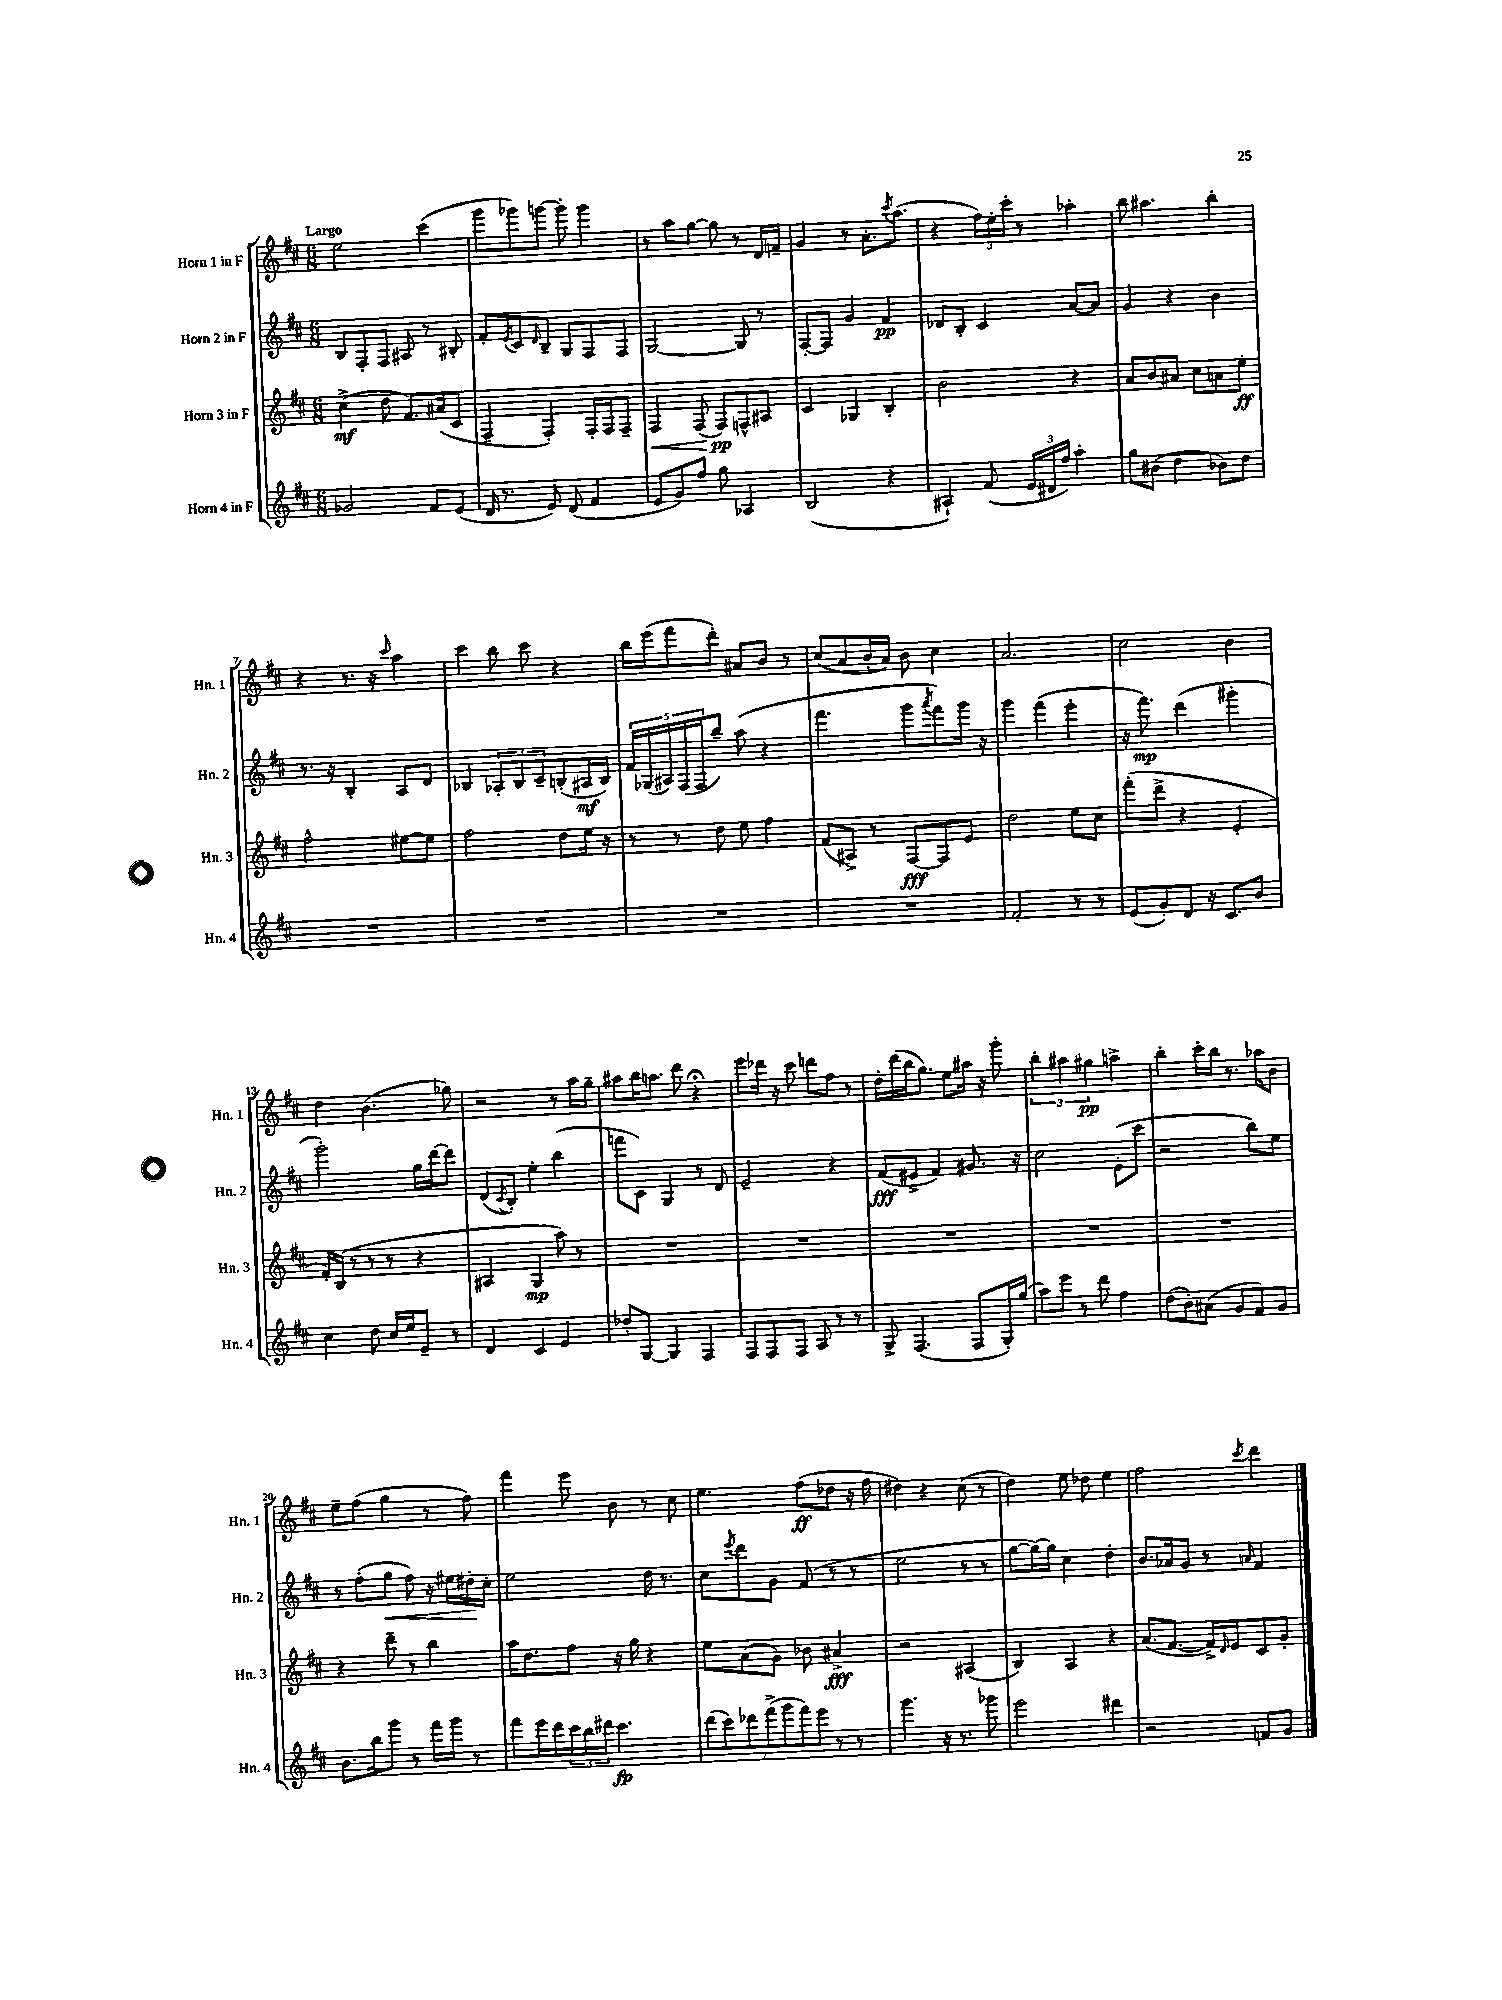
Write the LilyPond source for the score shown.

<<
\new StaffGroup <<
\new Staff = "s0" \with { instrumentName = "Horn 1 in F" shortInstrumentName = "Hn. 1" } {
    \clef treble \key d \major \numericTimeSignature \time 6/8 \tempo "Largo"
    e''2 cis'''4( |
    g'''8 ges'''8) g'''8~ g'''8-. g'''4 |
    r8 a''8 g''8~ g''8 r8 d'16 f'16-- |
    g'4 r8 a'8.-. \acciaccatura { cis'''8 } a''8.( |
    r4 \tuplet 3/2 { fis''16) e''16-. cis'''16-. } r8 aes''4-. |
    b''8 ais''4. b''4-. |
    r4 r8. r16 \grace { cis'''16 } a''4 |
    cis'''4 b''8 cis'''8 r4 |
    b''16 e'''16( fis'''8 d'''8-.) ais'8 b'8 r8 |
    cis''8( a'8 b'16-. a'16) b'8 cis''4 |
    a'2. |
    cis''2 b'4 |
    d''4 b'4.( ges''8) |
    r2 r8 a''16 g''16-- |
    ais''8 b''16 a''8. d'''8 r4\fermata |
    e'''8 des'''16 r16 cis'''8 d'''8 fis''8 r8 |
    d''16-. d'''16( b''16 g''8.) e''8 ais''16 r16 g'''8-. |
    \tuplet 3/2 { b''4-. ais''4 gis''4\pp } a''4-> |
    b''4-. cis'''16-. b''16 r8. aes''16 b'8 |
    e''8-- fis''8( g''4 r8 fis''8) |
    fis'''4 e'''8 b'8 r8 cis''8 |
    e''4. fis''8\ff( des''8 r16 fis''16 |
    dis''4) r4 cis''8( r8 |
    d''4) e''8 des''8 e''4 |
    fis''2 \acciaccatura { cis'''8 } d'''4 \bar "|." |
}
\new Staff = "s1" \with { instrumentName = "Horn 2 in F" shortInstrumentName = "Hn. 2" } {
    \clef treble \key d \major \numericTimeSignature \time 6/8
    b8 fis8-. fis8 ais8 r8 bis8-. |
    fis'8-. \acciaccatura { e'8 } cis'8 \grace { d'16 } b8-- g8 fis8 fis8 |
    g2~ g8 r8 |
    fis8~-. fis8 g'4 fis'4\pp |
    des'8 b8-. cis'4 a'8~ a'8 |
    g'4 r4 b'4 |
    r8. r16 b4-. a8 d'8 |
    bes4 \tuplet 3/2 { aes8-. bes8 cis'8-- } b8-.( ais16\mf b16) |
    \tuplet 5/4 { fis'16 ges16( ais16) fis16( fis16 } b''8--) a''8( r4 |
    fis'''4. g'''8 \acciaccatura { a'''8 } fis'''8) g'''16 r16 |
    g'''4 fis'''4( e'''4-. |
    r16 fis'''8.\mp) d'''4( gis'''4-. |
    g'''2-.) g''16 d'''16~ d'''8 |
    d'8( \acciaccatura { cis'8 } b8-.) e''4-. b''4( |
    f'''8 cis'8) g4 r8 d'8 |
    e'2-- r4 |
    fis'8\fff( eis'8-> fis'4) gis'8. r16 |
    cis''2 e'8-.( cis'''8 |
    r2 b''8) e''8 |
    r8 fis''8-.( g''8\< fis''8) r16 eis''16 dis''16-.\! cis''16-. |
    e''2 d''16 r8. |
    cis''8 \acciaccatura { e'''8 } d'''8 g'8 fis'8( r8 r8 |
    e''2 r8 r8 |
    g''8~ g''16~) g''16 cis''4 d''4-. |
    b'8. aes'16 g'8 r8 \grace { a'16 } fis'4 \bar "|." |
}
\new Staff = "s2" \with { instrumentName = "Horn 3 in F" shortInstrumentName = "Hn. 3" } {
    \clef treble \key d \major \numericTimeSignature \time 6/8
    cis''4->\mf( d''8 fis'8.) ais'16( cis'8 |
    fis4-- fis4-.) fis16-. fis16 fis8-- |
    fis4\< fis8( fis8\pp\!) f8-^ ais8 |
    cis'4 ges4 b4-. |
    b'2 r4 |
    a'8 b'8 ais'8 cis''8 a'8 e''8-.\ff |
    fis''2-^ eis''8~ eis''8 |
    fis''2 d''8 e''16 r16 |
    r8 r8 d''8 e''8 fis''4 |
    fis'8( ais8->) r8 fis8~\fff fis8 e'8 |
    d''2 e''8 cis''8 |
    fis'''8-.( d'''8-> r4 e'4-. |
    fis'16-.) b16( r8 r8 r8 r4 |
    ais4 g4\mp a''8) r8 |
    R2. |
    R2. |
    R2. |
    R2. |
    R2. |
    r4 d'''8-- r8 b''4 |
    a''16 d''8. fis''8 r16 g''16 r4 |
    e''8 a'8( g'8) bes'8 ais'4->\fff |
    r2 ais4( |
    b4) a4 r4 |
    a'8.( fis'8.~ fis'16->) \grace { d'16 } e'16 cis'8 g'8-. \bar "|." |
}
\new Staff = "s3" \with { instrumentName = "Horn 4 in F" shortInstrumentName = "Hn. 4" } {
    \clef treble \key d \major \numericTimeSignature \time 6/8
    ges'2 fis'8 e'8( |
    d'16 r8. e'8) d'8( fis'4 |
    e'8 g'8) fis''8 g''8 aes4 |
    b2( r4 |
    ais4-!) fis'8( \tuplet 3/2 { e'16 dis'16 fis''16) } a''4-. |
    g''8 bis'8( d''4 bes'8) d''8 |
    R2. |
    R2. |
    R2. |
    R2. |
    fis'2-. r8 r8 |
    e'8( g'8-.) d'8 r16 cis'8. b'8 |
    cis''4 d''8 cis''16 e''16 e'8-- r8 |
    d'4 cis'4 e'4 |
    des''8-. g8~ g4 fis4 |
    fis8 fis8 fis8 a8 r8 r8 |
    g8-> fis4.( fis8 g16-.) g''16( |
    a''8) e'''8 r8 d'''8 fis''4 |
    d''8( b'8-.) ais'8( g'8 fis'8) g'8 |
    b'8. b''16 g'''8 r8 fis'''16 g'''16 r8 |
    fis'''8 e'''16 d'''16 \tuplet 3/2 { cis'''16 b''16 dis'''16 } cis'''4.\fp |
    \tuplet 7/4 { d'''8( cis'''8) des'''8 fis'''8->( g'''8 fis'''8) e'''8 } r8 r8 |
    g'''4. r16 r8. ges'''8 |
    e'''2 dis'''4 |
    r2 f'8 g'8 \bar "|." |
}
>>
>>
